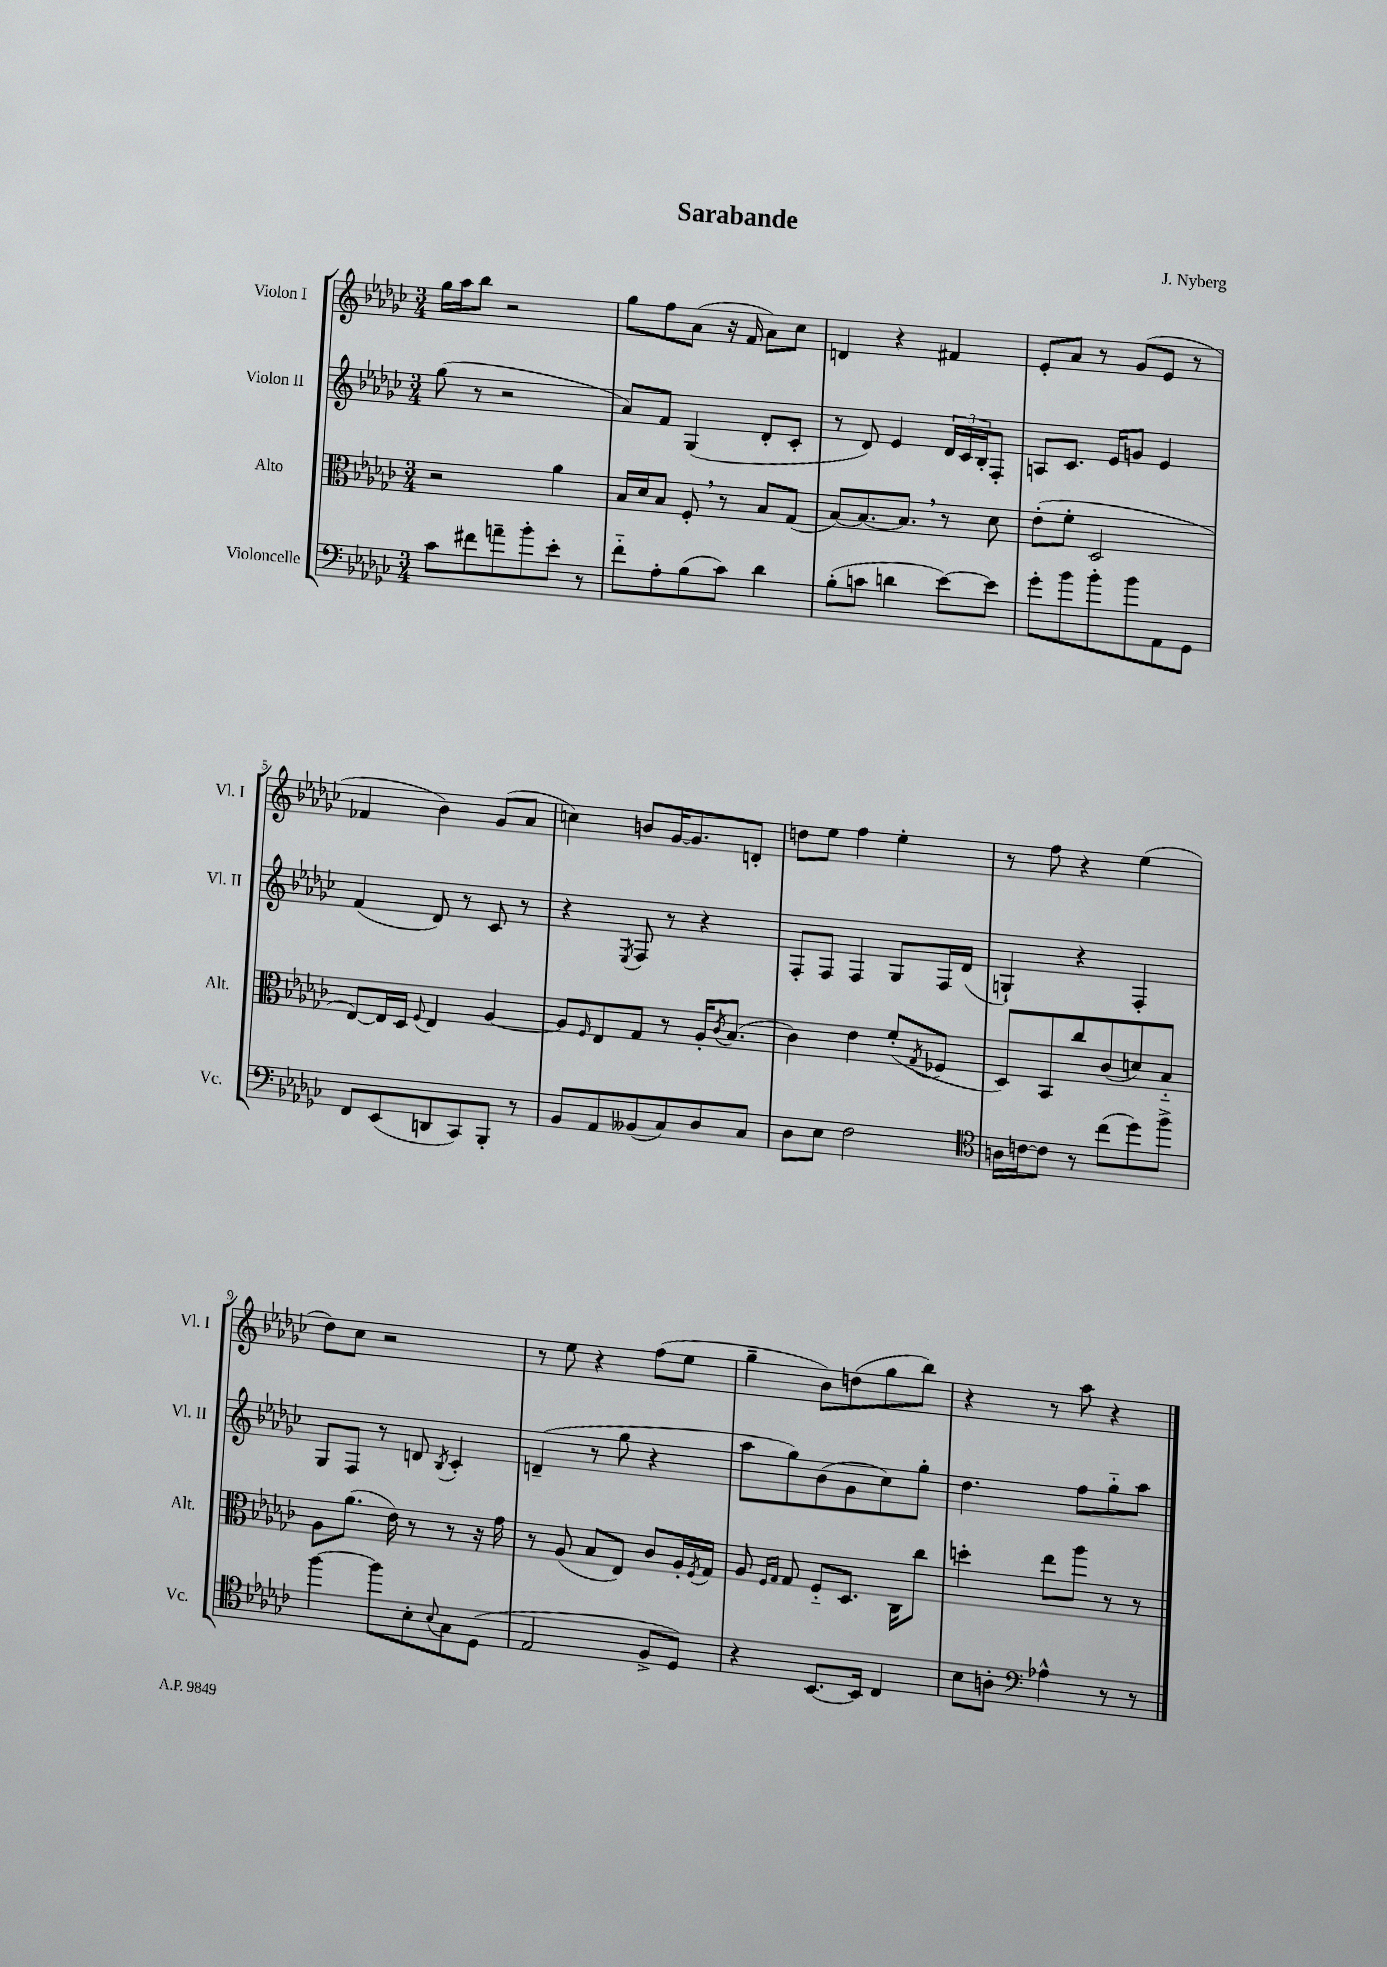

**kern	**kern	**kern	**kern
*part4	*part3	*part2	*part1
*staff4	*staff3	*staff2	*staff1
*I"Violoncelle	*I"Alto	*I"Violon II	*I"Violon I
*I'Vc.	*I'Alt.	*I'Vl. II	*I'Vl. I
*clefF4	*clefC3	*clefG2	*clefG2
*k[b-e-a-d-g-c-]	*k[b-e-a-d-g-c-]	*k[b-e-a-d-g-c-]	*k[b-e-a-d-g-c-]
*M3/4	*M3/4	*M3/4	*M3/4
=1	=1	=1	=1
8c-\L	2r	(8gg-\	16gg-\LL
.	.	.	16aa-\J
8f#X\	.	8r	8bb-\J
8an~\	.	2r	2r
8b-'\	.	.	.
8e-'\J	4a-\	.	.
8r	.	.	.
=2	=2	=2	=2
8f\L	16B-/LL	8a-/L)	8gg-\L
.	16d-/J	.	.
8A-'\	8B-/J	8f/J	8ff\
(8B-\	8F',/	(4G-/	(8a-\J
8c-\J)	8r	.	16r
.	.	.	16f/
4d-\	8B-/L	8d-'/L	8a-\L)
.	(8G-/J	8c-'/J	8cc-\J
=3	=3	=3	=3
(8B-'\L	[8B-/L)	8r	4dn/
8cn\J	8.B-/_	8d-/)	.
4dn\	.	4e-/	4r
.	8.B-,/J]	.	.
[8e-\L)	8r	24d-/LL	4f#X/
.	.	24c-/	.
.	.	24B-'/J	.
8e-\J]	8d-\	8F'/J	.
=4	=4	=4	=4
8g-'\L	(8e-'\L	8An/L	8e-'/L
8b-\	8f'\J	8.c-/J	8a-/J
8b-'\	2D-/	.	8r
.	.	16e-/KL	.
8b-\	.	8gn/J	(8g-/L
8AA-\	.	4e-/	8e-/J
8GG-\J	.	.	8r
!!LO:LB:g=z
=5	=5	=5	=5
8FF/L	[8E-/L)	(4f/	4f-X/
(8EE-/	16E-/L]	.	.
.	16D-/JJ	.	.
.	8qqF/	.	.
8DDn/	4E-/	8d-/)	4b-\)
8CC-/)	.	8r	.
8BBB-'/J	[4A-/	8c-/	(8g-/L
8r	.	8r	8a-/J
=6	=6	=6	=6
8BB-/L	8A-/L]	4r	4ccn\)
.	16qqF/	.	.
8AA-/	8E-/	.	.
.	.	8qE-/	.
(8BB--X/	8G-/J	8F/	8bn/L
8C-/)	8r	8r	[16g-/K
.	.	.	8.g-/]
8D-/	16A-'/KL	4r	.
.	8qc-/	.	.
.	(8.B-/J	.	.
8C-/J	.	.	8dn'/J
=7	=7	=7	=7
8D-\L	4c-\)	8F'/L	8ddn\L
8E-\J	.	8F/J	8ee-\J
2F\	4e-\	4F/	4ff\
.	(8f'/L	8G-/L	4ee-'\
.	8qG-/	.	.
.	8F-X/J	16F/L	.
.	.	(16d-/JJ	.
=8	=8	=8	=8
*clefC4	*	*	*
16An\LL	8D-/L)	4Gn`/)	8r
[16cn\J	.	.	.
8c\J]	8BB-/	.	8ff\
8r	8cc-/	4r	4r
(8cc-\L	(8c-/	.	.
8dd-\)	8dn/)	4F'/	(4ee-\
8ff^\J	8B-/J	.	.
!!LO:LB:g=z
=9	=9	=9	=9
[4ff\	8A-\L	8G-/L	8dd-\L)
.	(8.a-\J	8F/J	8cc-\J
8ff\L]	.	8r	2r
.	16e-\)	.	.
8B-'\	8r	8dn/	.
8qqB-/	.	8qB-/	.
8G-\	8r	4c-'/	.
(8D-\J	16r	.	.
.	16g-\	.	.
=10	=10	=10	=10
2E-/	8r	(4dn~/	8r
.	(8A-/	.	8ee-\
.	8B-/L	8r	4r
.	8E-/J)	8gg-\	.
8F^/L	8c-/L	4r	(8ff\L
8D-/J)	16A-'/L	.	8ee-\J
.	8qF/	.	.
.	16G-/JJ	.	.
=11	=11	=11	=11
4r	8A-/	8aa-\L	4gg-~\
.	16qqF/LL	.	.
.	16qqG-/JJ	.	.
.	8G-/	8gg-\)	.
[8.BB-/L	8F/L	(8b-\	8b-\L)
.	8.D-/J	8g-\	(8ddn\
16BB-/Jk]	.	.	.
4C-/	.	8cc-\)	8gg-\
.	16C-\KL	.	.
.	8cc-\J	8gg-'\J	8bb-\J)
=12	=12	=12	=12
8B-\L	4ddn'\	4.dd-\	4r
8An'\J	.	.	.
*clefF4	*	*	*
4A-X^^\	8ee-\L	.	8r
.	8aa-\J	8ff\L	8aa-\
8r	8r	8gg-\	4r
8r	8r	8aa-\J	.
==	==	==	==
*-	*-	*-	*-
